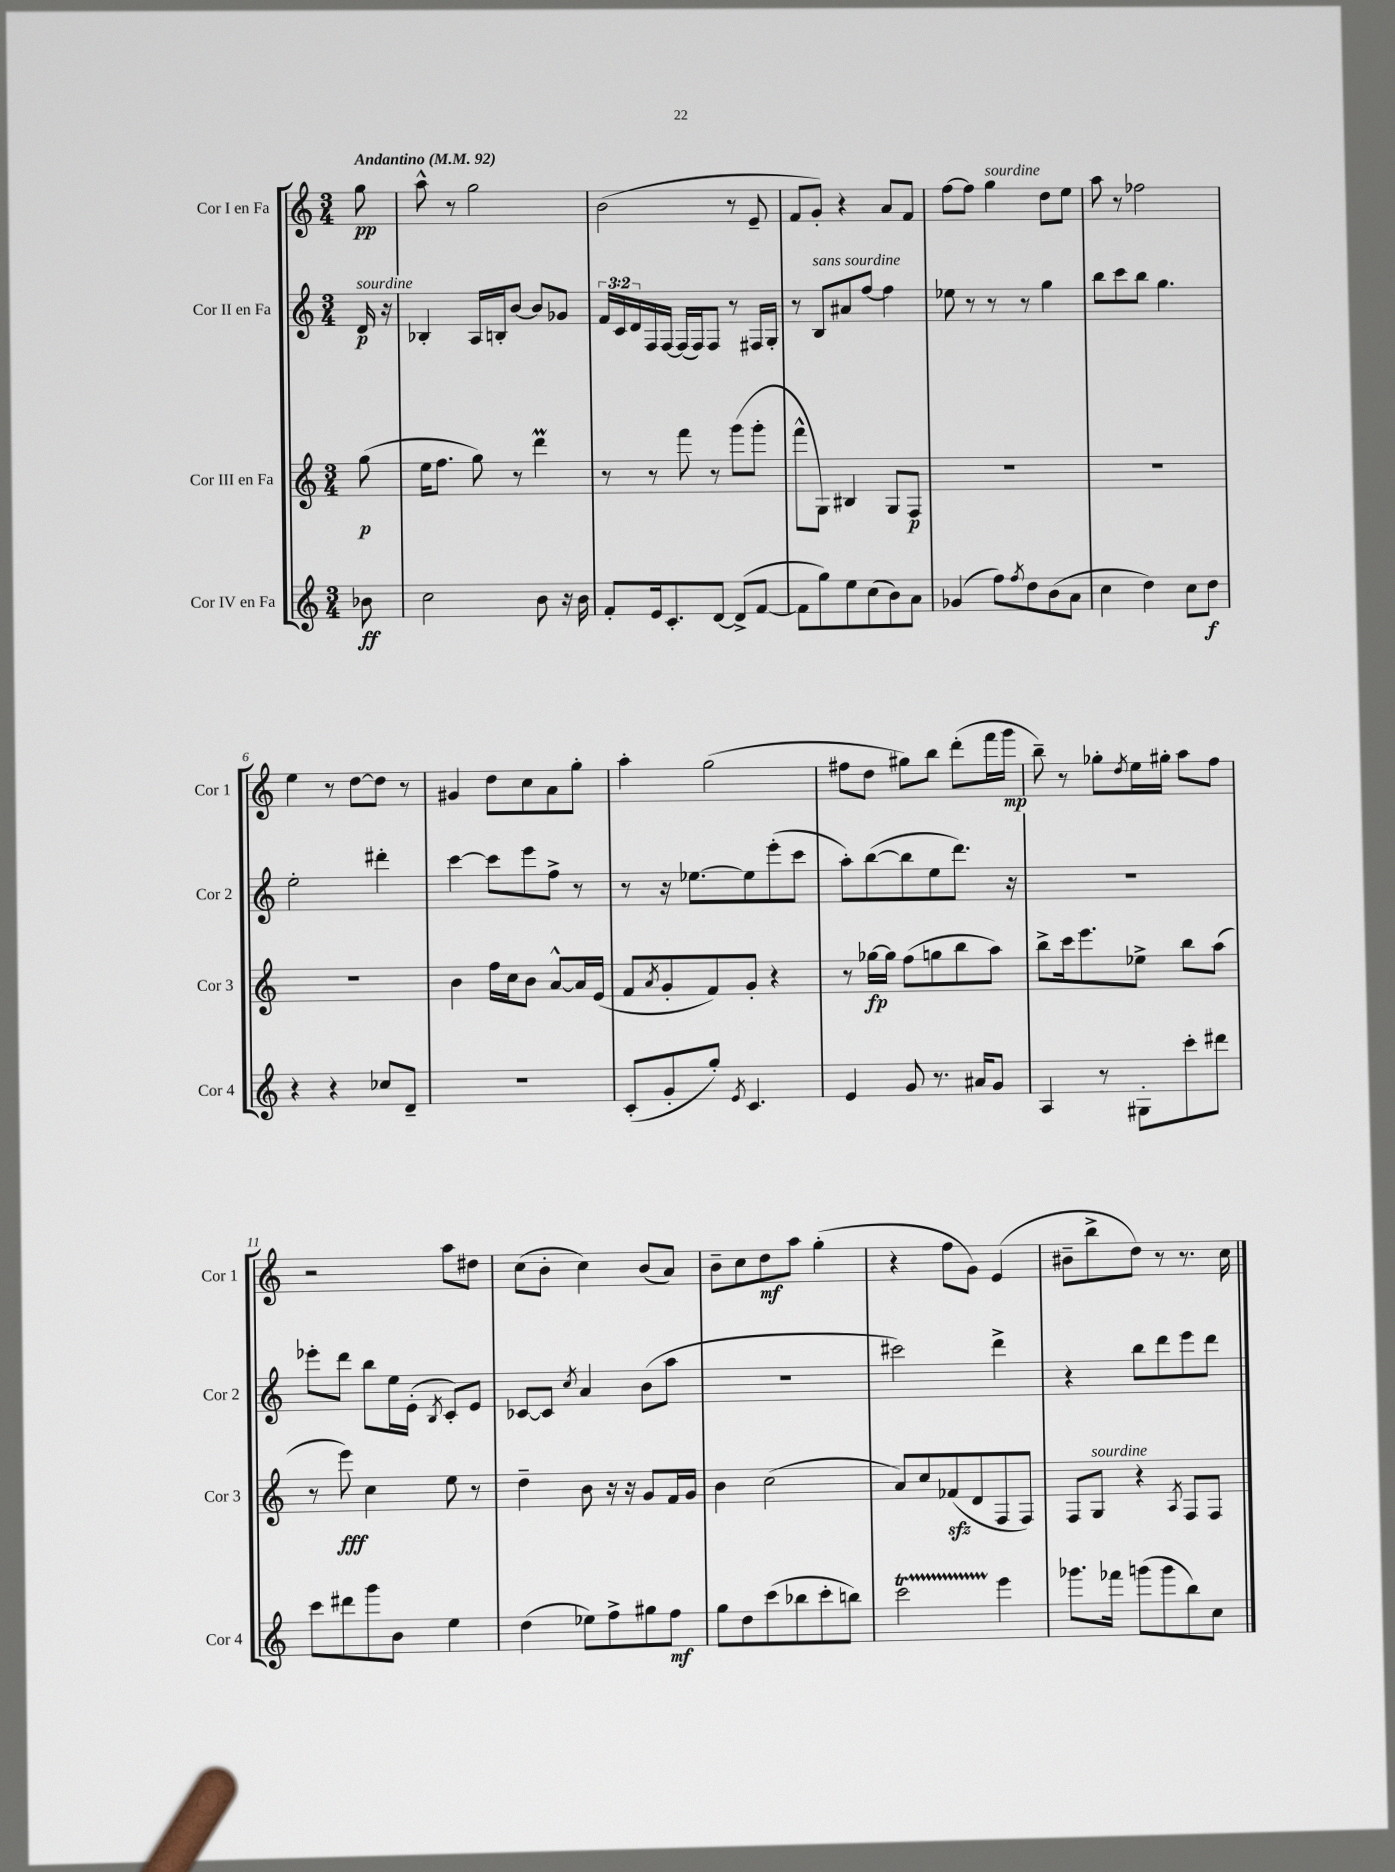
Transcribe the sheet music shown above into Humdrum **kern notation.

**kern	**dynam	**kern	**dynam	**kern	**dynam	**kern	**dynam
*part4	*part4	*part3	*part3	*part2	*part2	*part1	*part1
*staff4	*staff4	*staff3	*staff3	*staff2	*staff2	*staff1	*staff1
*I"Cor IV en Fa	*	*I"Cor III en Fa	*	*I"Cor II en Fa	*	*I"Cor I en Fa	*
*I'Cor 4	*	*I'Cor 3	*	*I'Cor 2	*	*I'Cor 1	*
*clefG2	*	*clefG2	*	*clefG2	*	*clefG2	*
*k[]	*	*k[]	*	*k[]	*	*k[]	*
*M3/4	*	*M3/4	*	*M3/4	*	*M3/4	*
*MM92	*	*MM92	*	*MM92	*	*MM92	*
=	=	=	=	=	=	=	=
!	!	!	!	!	!	!LO:TX:a:B:t=Andantino	!
!	!	!	!	!LO:TX:a:i:t=sourdine	!	!	!
8b-X\	ff	(8gg\	p	16d/	p	8gg\	pp
.	.	.	.	16r	.	.	.
=1	=1	=1	=1	=1	=1	=1	=1
2cc\	.	16ee\KL	.	4B-X'/	.	8aa^^\	.
.	.	8.ff\J	.	.	.	.	.
.	.	.	.	.	.	8r	.
.	.	8gg\)	.	16A/LL	.	2gg\	.
.	.	.	.	16Bn'/J	.	.	.
.	.	8r	.	[8b/J	.	.	.
8b\	.	4dddM\	.	8b/L]	.	.	.
16r	.	.	.	8g-X/J	.	.	.
16b\	.	.	.	.	.	.	.
=2	=2	=2	=2	=2	=2	=2	=2
8f'/L	.	8r	.	24f/LL	.	(2b\	.
.	.	.	.	24c/	.	.	.
.	.	.	.	24d/	.	.	.
16e/k	.	8r	.	16F/	.	.	.
8.c'/	.	.	.	[16F/JJ	.	.	.
.	.	8fff\	.	(16F/LL]	.	.	.
.	.	.	.	16F/J)	.	.	.
[8d/J	.	8r	.	8F/J	.	.	.
(8d^/L]	.	(8ggg\L	.	8r	.	8r	.
[8f/J	.	8ggg'\J	.	16F#X/LL	.	8e~/	.
.	.	.	.	16G'/JJ	.	.	.
=3	=3	=3	=3	=3	=3	=3	=3
8f\L]	.	8fff^^\L	.	8r	.	8f/L	.
!	!	!	!	!LO:TX:a:i:t=sans sourdine	!	!	!
8gg\)	.	8G\J)	.	8B/L	.	8g'/J)	.
8ee\	.	4B#X/	.	8a#X/	.	4r	.
(8cc\	.	.	.	[8ff/J	.	.	.
8b\)	.	8G/L	.	4ff\]	.	8a/L	.
8a\J	.	8F/J	p	.	.	8f/J	.
=4	=4	=4	=4	=4	=4	=4	=4
(4g-X/	.	2.r	.	8ee-X\	.	[8ff\L	.
.	.	.	.	8r	.	8ff\J]	.
!	!	!	!	!	!	!LO:TX:a:i:t=sourdine	!
8ff\L)	.	.	.	8r	.	4gg\	.
8qff/	.	.	.	.	.	.	.
8dd\	.	.	.	8r	.	.	.
(8b\	.	.	.	4gg\	.	8dd\L	.
8a\J	.	.	.	.	.	8ee\J	.
=5	=5	=5	=5	=5	=5	=5	=5
4cc\	.	2.r	.	8bb\L	.	8aa\	.
.	.	.	.	8ccc\	.	8r	.
4dd\)	.	.	.	8bb\J	.	2ff-X\	.
.	.	.	.	4.gg\	.	.	.
8cc\L	.	.	.	.	.	.	.
8dd\J	f	.	.	.	.	.	.
!!LO:LB:g=z
=6	=6	=6	=6	=6	=6	=6	=6
4r	.	2.r	.	2ee'\	.	4ee\	.
4r	.	.	.	.	.	8r	.
.	.	.	.	.	.	[8dd\L	.
8cc-X/L	.	.	.	4ddd#X'\	.	8dd\J]	.
8d~/J	.	.	.	.	.	8r	.
=7	=7	=7	=7	=7	=7	=7	=7
2.r	.	4b\	.	[4ccc\	.	4g#X/	.
.	.	16ff\LL	.	8ccc\L]	.	8dd\L	.
.	.	16cc\J	.	.	.	.	.
.	.	8b\J	.	8eee\	.	8cc\	.
.	.	[8a^^/L	.	8ff^\J	.	8a\	.
.	.	16a/L]	.	8r	.	8gg'\J	.
.	.	(16e/JJ	.	.	.	.	.
=8	=8	=8	=8	=8	=8	=8	=8
(8c'/L	.	8f/L	.	8r	.	4aa'\	.
.	.	8qa/	.	.	.	.	.
8g'/	.	8g'/	.	16r	.	.	.
.	.	.	.	[8.ee-X\L	.	.	.
8gg'/J)	.	8f/)	.	.	.	(2gg\	.
8qe/	.	.	.	.	.	.	.
4.c/	.	8g'/J	.	8ee-\]	.	.	.
.	.	4r	.	(8eee'\	.	.	.
.	.	.	.	8ccc\J	.	.	.
=9	=9	=9	=9	=9	=9	=9	=9
4e/	.	8r	.	8aa'\L)	.	8ff#X\L	.
.	.	[16gg-X\LL	fp	([8bb\	.	8dd\J	.
.	.	16gg-\JJ]	.	.	.	.	.
8g/	.	(8ff\L	.	8bb\]	.	8gg#X\L)	.
8.r	.	8ggn\	.	8ee\	.	8bb\J	.
.	.	8bb\	.	8.ddd\J)	.	(8ddd'\L	.
16a#X/KL	.	.	.	.	.	.	.
8g/J	.	8aa\J)	.	.	.	16fff\L	.
.	.	.	.	16r	.	16ggg\JJ	mp
=10	=10	=10	=10	=10	=10	=10	=10
4A/	.	8bb^\L	.	2.r	.	8bb~\)	.
.	.	16ccc\k	.	.	.	8r	.
.	.	8.eee\	.	.	.	.	.
8r	.	.	.	.	.	8gg-X'\L	.
.	.	.	.	.	.	8qdd/	.
8G#X'\L	.	8ee-X^\J	.	.	.	16ee\L	.
.	.	.	.	.	.	16gg#X'\JJ	.
8ccc'\	.	8bb\L	.	.	.	8aa\L	.
8ddd#X\J	.	(8aa\J	.	.	.	8ff\J	.
!!LO:LB:g=z
=11	=11	=11	=11	=11	=11	=11	=11
8ccc\L	.	8r	.	8eee-X'\L	.	2r	.
8ddd#X\	.	8eee\)	fff	8ddd\J	.	.	.
8ggg\	.	4cc\	.	8bb\L	.	.	.
8b\J	.	.	.	16ee\L	.	.	.
.	.	.	.	(16e'\JJ	.	.	.
.	.	.	.	8qB/	.	.	.
4ee\	.	8ee\	.	8c'/L)	.	8aa\L	.
.	.	8r	.	8e/J	.	8dd#X\J	.
=12	=12	=12	=12	=12	=12	=12	=12
(4dd\	.	4dd~\	.	[8c-X/L	.	(8cc\L	.
.	.	.	.	8c-/J]	.	8b'\J	.
.	.	.	.	8qcc/	.	.	.
8ee-X\L)	.	8b\	.	4a/	.	4cc\)	.
8ff^\	.	16r	.	.	.	.	.
.	.	16r	.	.	.	.	.
8gg#X\	.	8g/L	.	(8b\L	.	(8b/L	.
8ff\J	mf	16f/L	.	8aa\J	.	8a/J)	.
.	.	16g/JJ	.	.	.	.	.
=13	=13	=13	=13	=13	=13	=13	=13
8gg\L	.	4b\	.	2.r	.	8b~\L	.
8dd\	.	.	.	.	.	8cc\	.
(8ccc\	.	(2cc\	.	.	.	8dd\	mf
8bb-X\	.	.	.	.	.	8aa\J	.
8ccc'\	.	.	.	.	.	(4gg'\	.
8bbn\J)	.	.	.	.	.	.	.
=14	=14	=14	=14	=14	=14	=14	=14
2cccT\	.	8a/L)	.	2ccc#X\)	.	4r	.
.	.	8cc/	.	.	.	.	.
.	.	(8f-Xzz/	.	.	.	8ff\L	.
.	.	8d/	.	.	.	8g\J)	.
4eee\	.	8F/	.	4ddd^\	.	(4e/	.
.	.	8F/J)	.	.	.	.	.
=15	=15	=15	=15	=15	=15	=15	=15
8.ggg-X\L	.	8F/L	.	4r	.	8b#X~\L	.
!	!	!LO:TX:a:i:t=sourdine	!	!	!	!	!
.	.	8G/J	.	.	.	8bb^\	.
16fff-X\Jk	.	.	.	.	.	.	.
(8gggn\L	.	4r	.	8bb\L	.	8dd\J)	.
8ggg\	.	.	.	8ddd\	.	8r	.
.	.	8qA/	.	.	.	.	.
8bb\)	.	8F/L	.	8eee\	.	8.r	.
8cc\J	.	8F/J	.	8ddd\J	.	.	.
.	.	.	.	.	.	16cc\	.
==	==	==	==	==	==	==	==
*-	*-	*-	*-	*-	*-	*-	*-
